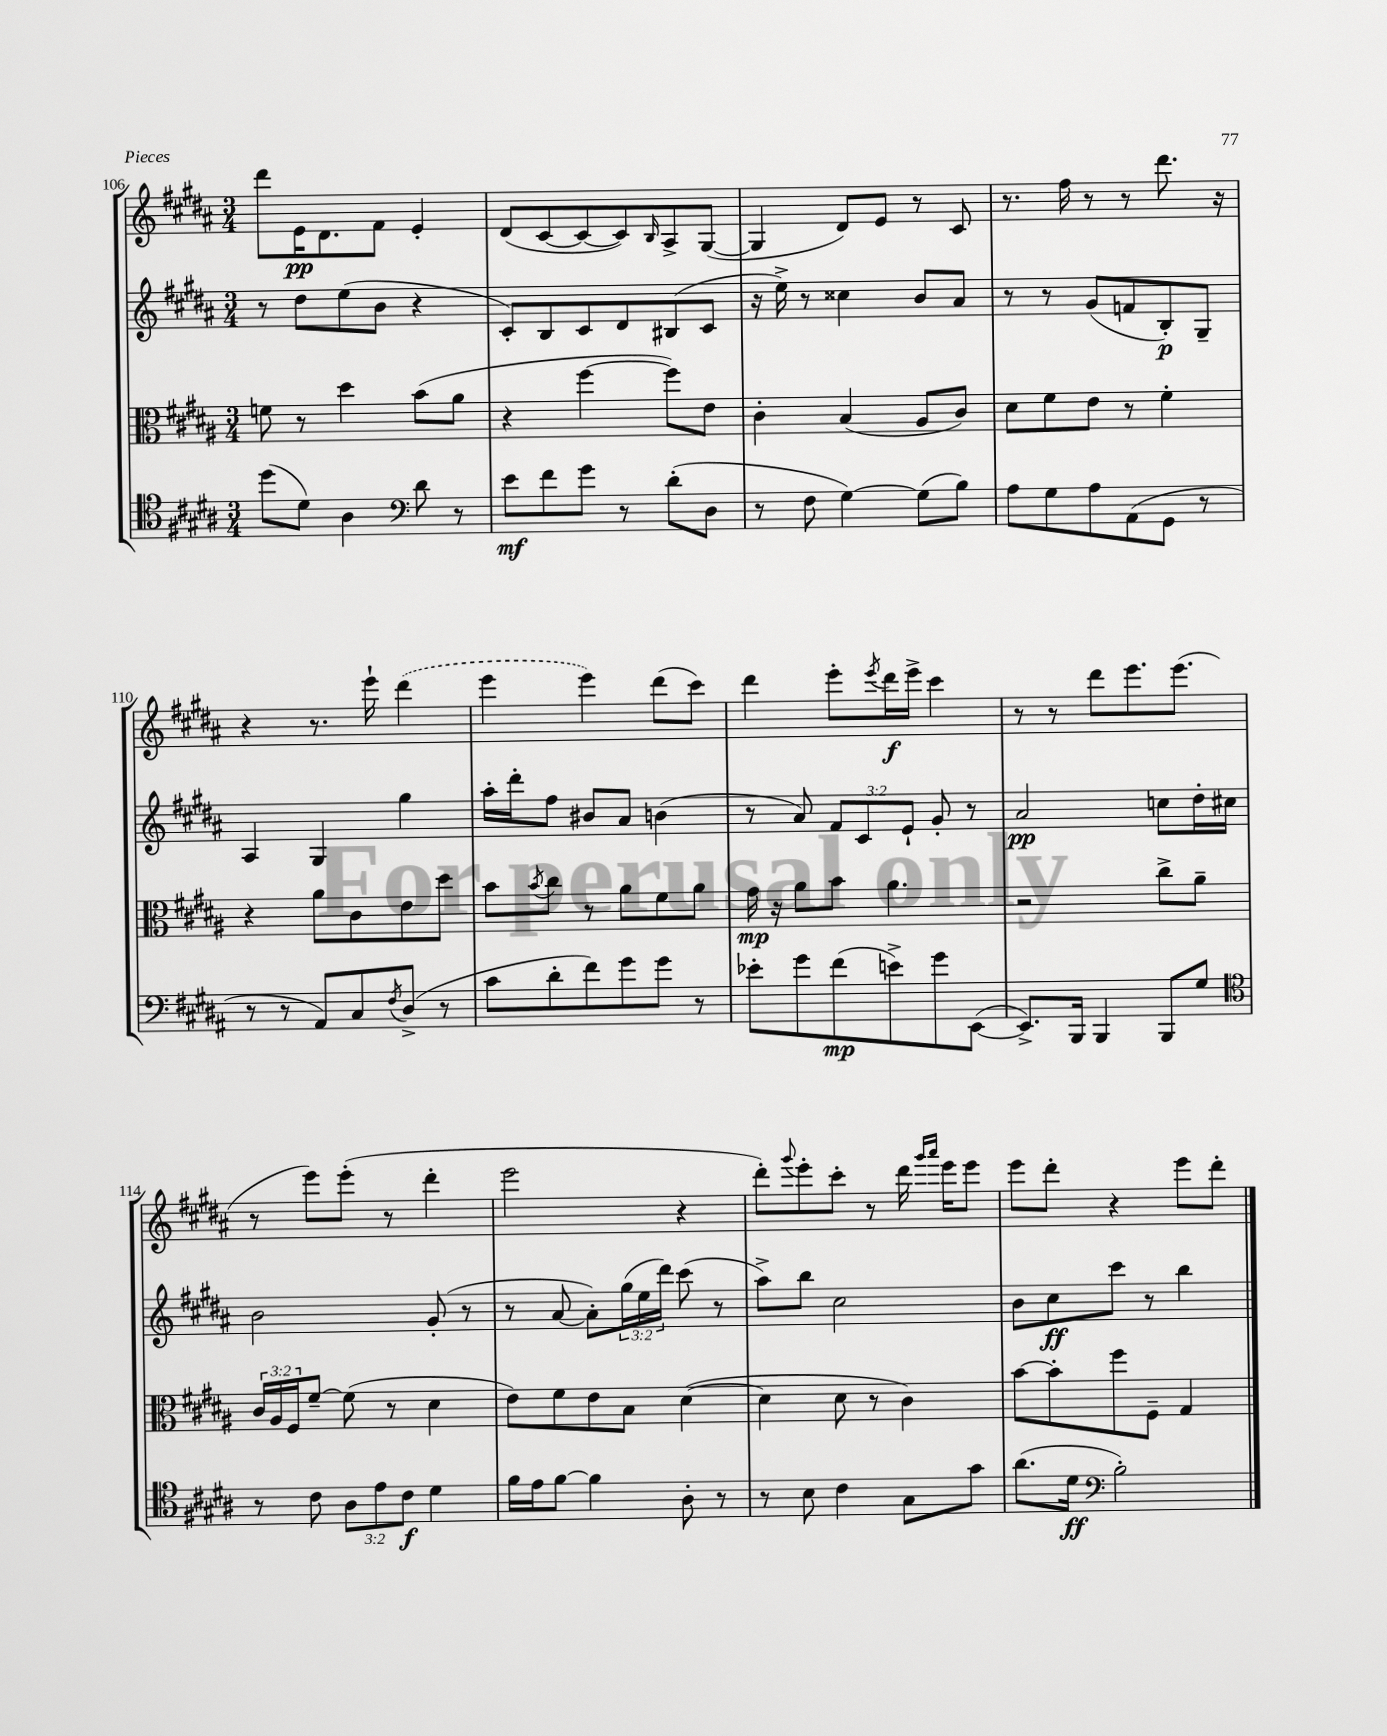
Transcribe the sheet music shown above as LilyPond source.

<<
\new StaffGroup <<
\new Staff = "s0" {
    \clef treble \key b \major \numericTimeSignature \time 3/4
    dis'''8 e'16\pp dis'8. fis'8 e'4-. |
    dis'8( cis'8~ cis'8~ cis'8) \grace { b16 } ais8-> gis8~( |
    gis4 dis'8) e'8 r8 cis'8 |
    r8. fis''16 r8 r8 dis'''8. r16 |
    r4 r8. e'''16-! \once \slurDashed dis'''4( |
    e'''4 e'''4) dis'''8( cis'''8) |
    dis'''4 e'''8-. \acciaccatura { e'''8 } dis'''16\f e'''16-> cis'''4 |
    r8 r8 dis'''8 e'''8. e'''8.( |
    r8 e'''8) e'''8-.( r8 dis'''4-. |
    e'''2 r4 |
    dis'''8-.) \appoggiatura { gis'''8 } e'''8-. cis'''8-. r8 dis'''16 \grace { gis'''16 ais'''16 } e'''16 e'''8 |
    e'''8 dis'''8-. r4 e'''8 dis'''8-. \bar "|." |
}
\new Staff = "s1" {
    \clef treble \key b \major \numericTimeSignature \time 3/4 \override Staff.TupletNumber.text = #tuplet-number::calc-fraction-text
    r8 dis''8 e''8( b'8 r4 |
    cis'8-.) b8 cis'8 dis'8 bis8( cis'8 |
    r16 e''16->) r8 cisis''4 b'8 ais'8 |
    r8 r8 gis'8( f'8 b8-.\p) gis8-- |
    ais4 gis4 gis''4 |
    ais''16-. dis'''16-. fis''8 bis'8 ais'8 b'4( |
    r8 ais'8) \tuplet 3/2 { fis'8 cis'8 e'8-! } gis'8-. r8 |
    ais'2\pp c''8 dis''16-. cis''16 |
    b'2 gis'8-.( r8 |
    r8 ais'8~ ais'8-.) \tuplet 3/2 { gis''16( e''16 dis'''16) } cis'''8( r8 |
    ais''8->) b''8 cis''2 |
    b'8 cis''8\ff cis'''8 r8 b''4 \bar "|." |
}
\new Staff = "s2" {
    \clef alto \key b \major \numericTimeSignature \time 3/4 \override Staff.TupletNumber.text = #tuplet-number::calc-fraction-text
    f'8 r8 dis''4 b'8( ais'8 |
    r4 fis''4~ fis''8) e'8 |
    cis'4-. b4( ais8 cis'8) |
    dis'8 fis'8 e'8 r8 fis'4-. |
    r4 ais'8 cis'8 e'8 dis''8 |
    b'8 \acciaccatura { b'8 } cis''8 r8 ais'8 fis'8 ais'8 |
    gis'16\mp r16 ais'8 b'8 ais'4. |
    r2 cis''8-> ais'8-- |
    \tuplet 3/2 { cis'16 ais16 fis16 } fis'8~-- fis'8( r8 dis'4 |
    e'8) fis'8 e'8 b8 dis'4~( |
    dis'4 dis'8 r8 cis'4) |
    b'8~ b'8-. fis''8 fis8-- gis4 \bar "|." |
}
\new Staff = "s3" {
    \clef tenor \key b \major \numericTimeSignature \time 3/4 \override Staff.TupletNumber.text = #tuplet-number::calc-fraction-text
    dis''8( dis'8) ais4 \clef bass dis'8 r8 |
    e'8\mf fis'8 gis'8 r8 dis'8-.( dis8 |
    r8 fis8 gis4~) gis8( b8) |
    ais8 gis8 ais8 ais,8( gis,8 r8 |
    r8 r8 ais,8) cis8 \acciaccatura { fis8 } dis8->( r8 |
    cis'8 dis'8-. fis'8) gis'8 gis'8 r8 |
    ees'8-. gis'8 fis'8\mp( e'8->) gis'8 e,8~( |
    e,8.->) b,,16 b,,4 b,,8 gis8 |
    \clef tenor r8 cis'8 \tuplet 3/2 { ais8 e'8 cis'8\f } dis'4 |
    fis'16 e'16 fis'8~ fis'4 ais8-. r8 |
    r8 b8 cis'4 gis8 gis'8 |
    ais'8.( dis'16\ff \clef bass b2-.) \bar "|." |
}
>>
>>
\layout { \context { \Score currentBarNumber = #106 } }
